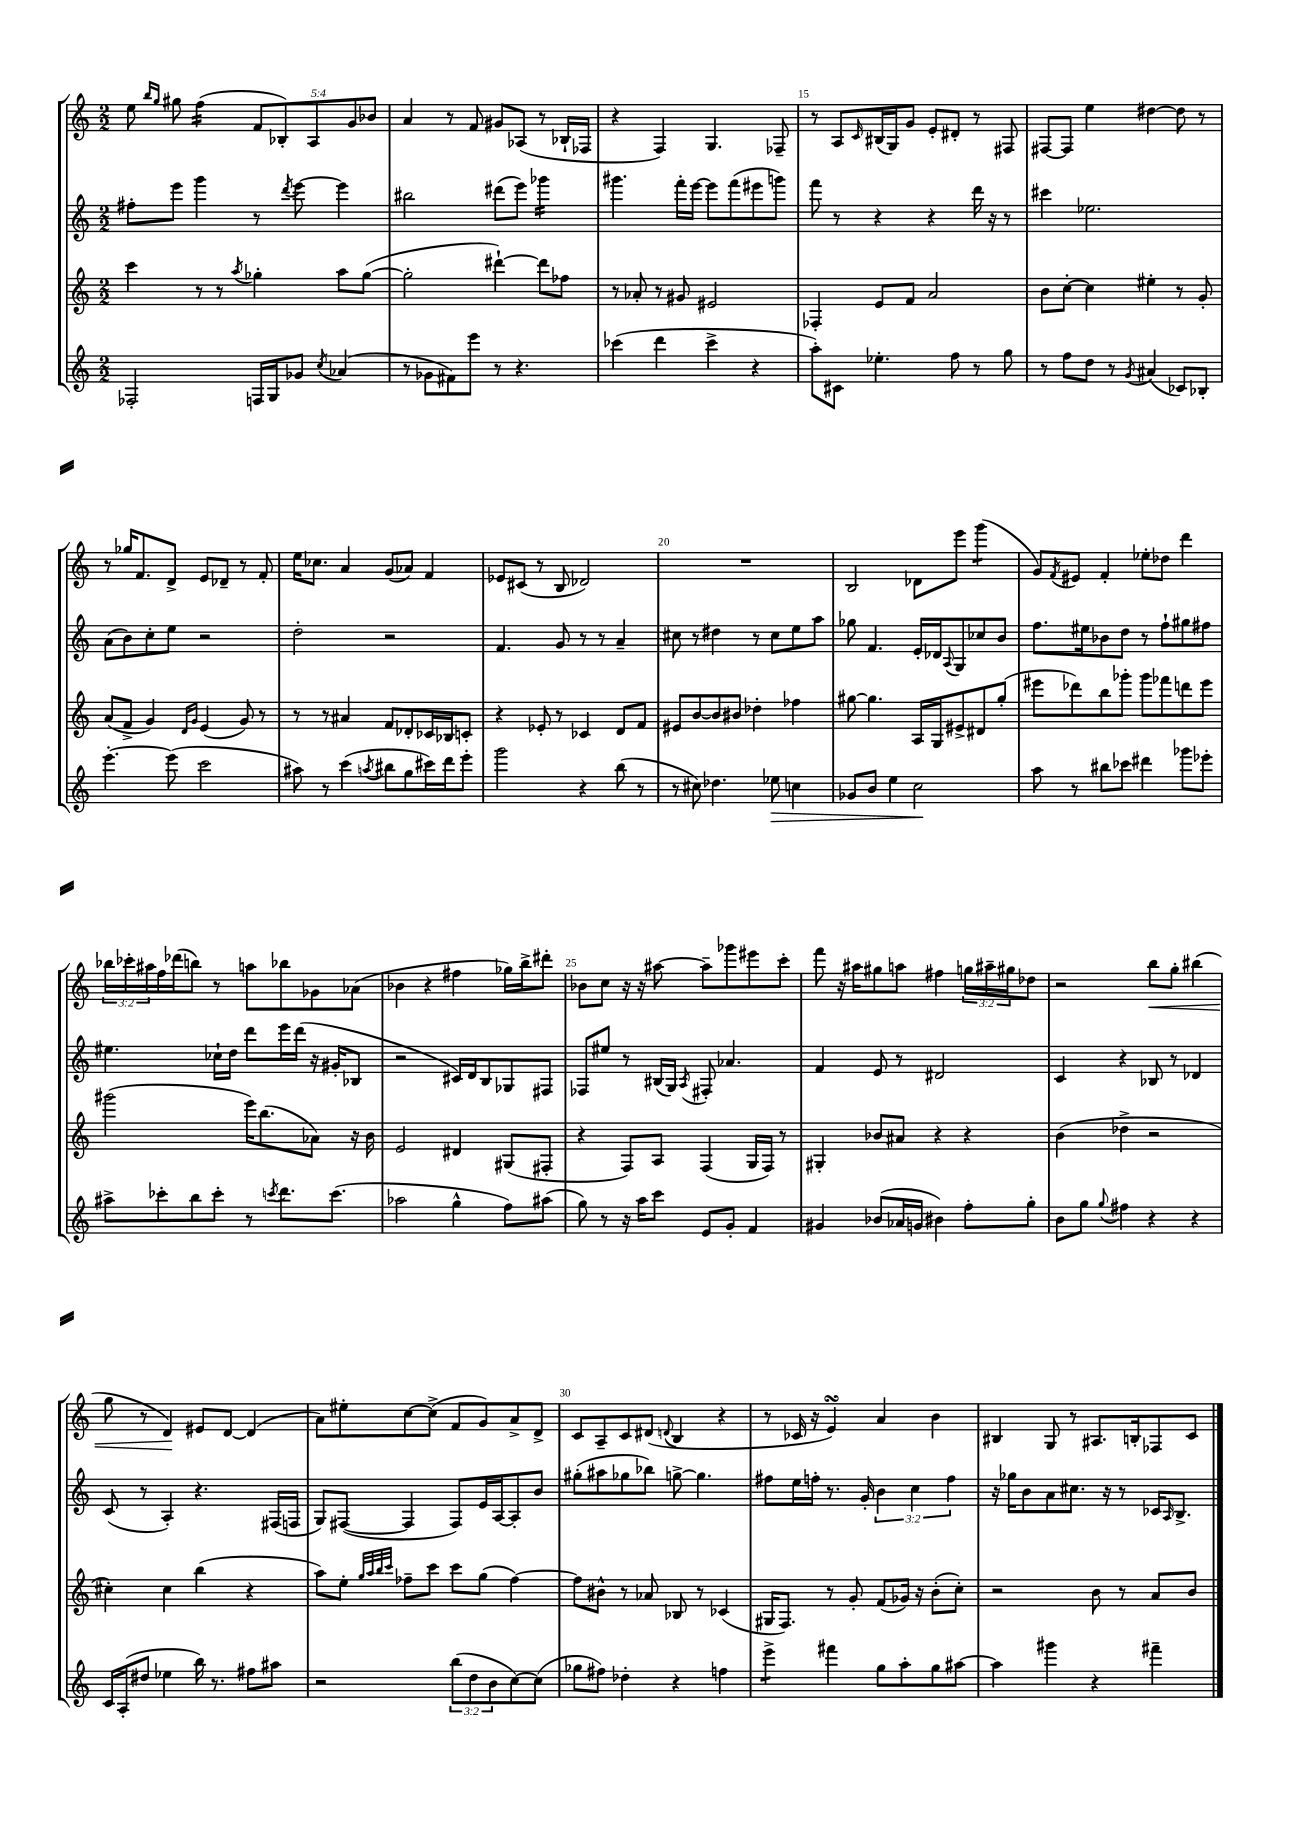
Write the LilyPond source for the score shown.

<<
\new StaffGroup <<
\new Staff = "s0" {
    \clef treble \key c \major \numericTimeSignature \time 2/2 \override Staff.TupletNumber.text = #tuplet-number::calc-fraction-text
    e''8 \grace { b''16 g''16 } gis''8 f''4:16( \tuplet 5/4 { f'8 bes8-.) a8 g'8 bes'8 } |
    a'4 r8 f'8 gis'8 aes8( r8 bes16-! fes16 |
    r4 f4) g4. fes8-- |
    r8 a8 \grace { c'16 } bis16( g16) g'8 e'8-. dis'8-. r8 fis8 |
    fis8~ fis8 e''4 dis''4~ dis''8 r8 |
    r8 ges''16 f'8. d'8-> e'8 des'8-- r8 f'8-. |
    e''16 ces''8. a'4 g'8( aes'8) f'4 |
    ees'8 cis'8( r8 b8 des'2) |
    R1 |
    b2 des'8 e'''8 g'''4:8( |
    g'8) \acciaccatura { f'8 } eis'8 f'4-. ees''8-. des''8 d'''4 |
    \tuplet 3/2 { bes''16 ces'''16-. ais''16 } f''16 des'''16( b''8) r8 a''8 bes''8 ges'8 aes'8( |
    bes'4 r4 fis''4 ges''16) b''16-> dis'''8-. |
    bes'8 c''8 r16 r16 ais''8~ ais''8-- ges'''8 eis'''8 c'''8-. |
    f'''8 r16 ais''16 gis''8 a''8 fis''4 \tuplet 3/2 { g''16 ais''16-- gis''16 } des''8 |
    r2 b''8\< g''8-. bis''4( |
    g''8 r8 d'4\!) eis'8 d'8~ d'4( |
    a'8) eis''8-. c''8~ c''8->( f'8 g'8) a'8-> d'8-> |
    c'8 a8-- c'8 dis'8( \appoggiatura { d'8 } b4 r4 |
    r8 ces'16 r16 e'4\turn) a'4 b'4 |
    bis4 g8 r8 ais8. b16-. fes8 c'8 \bar "|." |
}
\new Staff = "s1" {
    \clef treble \key c \major \numericTimeSignature \time 2/2 \override Staff.TupletNumber.text = #tuplet-number::calc-fraction-text
    fis''8-. e'''8 g'''4 r8 \acciaccatura { d'''8 } e'''8~ e'''4 |
    bis''2 dis'''8( e'''8) ges'''4:16 |
    gis'''4. f'''16-. e'''16~ e'''8 f'''8( eis'''8 g'''8) |
    f'''8 r8 r4 r4 d'''16 r16 r8 |
    cis'''4 ees''2. |
    a'8( b'8) c''8-. e''8 r2 |
    d''2-. r2 |
    f'4. g'8 r8 r8 a'4-- |
    cis''8 r8 dis''4 r8 cis''8 e''8 a''8 |
    ges''8 f'4. e'16-. des'16 \appoggiatura { a8 } g8 ces''8 b'8 |
    f''8. eis''16 bes'8 d''8 r8 f''8-! gis''8 fis''8 |
    eis''4. ces''16-! d''16 d'''8 e'''16 d'''16( r16 gis'16-. bes8 |
    r2 cis'16) d'16 b8 ges8 fis8 |
    fes8 eis''8 r8 bis16( g16) \acciaccatura { a8 } fis8-. aes'4. |
    f'4 e'8 r8 dis'2 |
    c'4 r4 bes8 r8 des'4 |
    c'8( r8 a4-.) r4. fis16( f16 |
    g8) fis8~( fis4 fis8) e'16 a16~ a8-. b'8 |
    gis''8-.( ais''8 ges''8 bes''8) g''8~-> g''4. |
    fis''8 e''16 f''16-. r8. g'16-. \tuplet 3/2 { b'4 c''4 f''4 } |
    r16 ges''16 b'8 a'8 cis''8. r16 r8 ces'16 \grace { a16 } b8.-> \bar "|." |
}
\new Staff = "s2" {
    \clef treble \key c \major \numericTimeSignature \time 2/2
    c'''4 r8 r8 \acciaccatura { a''8 } ges''4-. a''8 ges''8~( |
    ges''2-. dis'''4~-!) dis'''8 fes''8 |
    r8 aes'8-. r8 gis'8 eis'2 |
    fes4-. e'8 f'8 a'2 |
    b'8 c''8~-. c''4 eis''4-. r8 g'8-. |
    a'8( f'8-> g'4) \grace { d'16 g'16 } e'4( g'8) r8 |
    r8 r8 ais'4 f'8 des'8-. ces'16 bes16 c'8-. |
    r4 ees'8-. r8 ces'4 d'8 f'8 |
    eis'8 b'8~ b'8 bis'8 des''4-. fes''4 |
    gis''8~ gis''4. a16 g16 eis'8-> dis'8 gis''8-.( |
    eis'''8 des'''8) b''8 ges'''8-. ges'''8 fes'''8 d'''8 eis'''8 |
    gis'''2( e'''16) b''8.( aes'8) r16 b'16 |
    e'2 dis'4 gis8( fis8-. |
    r4 f8) a8 f4( g16 f16) r8 |
    gis4-. bes'8 ais'8 r4 r4 |
    b'4( des''4-> r2 |
    cis''4-.) cis''4 b''4( r4 |
    a''8) e''8-. \grace { g''32 a''32 b''32 c'''32 } fes''8-- c'''8 c'''8 g''8( fes''4~) |
    fes''8 bis'8-^ r8 aes'8 bes8 r8 ces'4( |
    gis16 f8.) r8 g'8-. f'8( ges'16) r16 b'8-.( c''8-.) |
    r2 b'8 r8 a'8 b'8 \bar "|." |
}
\new Staff = "s3" {
    \clef treble \key c \major \numericTimeSignature \time 2/2 \override Staff.TupletNumber.text = #tuplet-number::calc-fraction-text
    fes2-. f16 g16 ges'8 \acciaccatura { c''8 } aes'4( |
    r8 ges'8 fis'8) e'''8 r8 r4. |
    ces'''4( d'''4 ces'''4-> r4 |
    a''8-.) cis'8 ees''4.-. f''8 r8 g''8 |
    r8 f''8 d''8 r8 \acciaccatura { g'8 } ais'4( ces'8) bes8-. |
    e'''4.~-. e'''8( c'''2 |
    ais''8) r8 c'''4( \acciaccatura { a''8 } bis''8 g''8 cis'''16) d'''16 e'''8-. |
    g'''2 r4 b''8( r8 |
    r8 cis''8) des''4. ees''8\> c''4 |
    ges'8 b'8 e''4 c''2\! |
    a''8 r8 bis''8 ces'''8 dis'''4 ges'''8 ees'''8-. |
    ais''8-> ces'''8-. b''8 ces'''8-. r8 \acciaccatura { c'''8 } d'''8. c'''8.( |
    aes''2 g''4-^ f''8) ais''8( |
    g''8) r8 r16 a''16 c'''8 e'8 g'8-. f'4 |
    gis'4 bes'8( aes'16 g'16 bis'4) f''8-. g''8-. |
    b'8 g''8 \appoggiatura { g''8 } fis''4 r4 r4 |
    c'16 a16-.( dis''8 ees''4 b''16) r8. fis''8 ais''8 |
    r2 \tuplet 3/2 { b''8( d''8 b'8 } c''8~) c''8( |
    ges''8 fis''8) des''4-. r4 f''4 |
    e'''4:8-> fis'''4 g''8 a''8-. g''8 ais''8~ |
    ais''4 gis'''4 r4 fis'''4-- \bar "|." |
}
>>
>>
\layout { \context { \Score currentBarNumber = #12 \override BarNumber.break-visibility = ##(#f #t #t) barNumberVisibility = #(every-nth-bar-number-visible 5) } }
